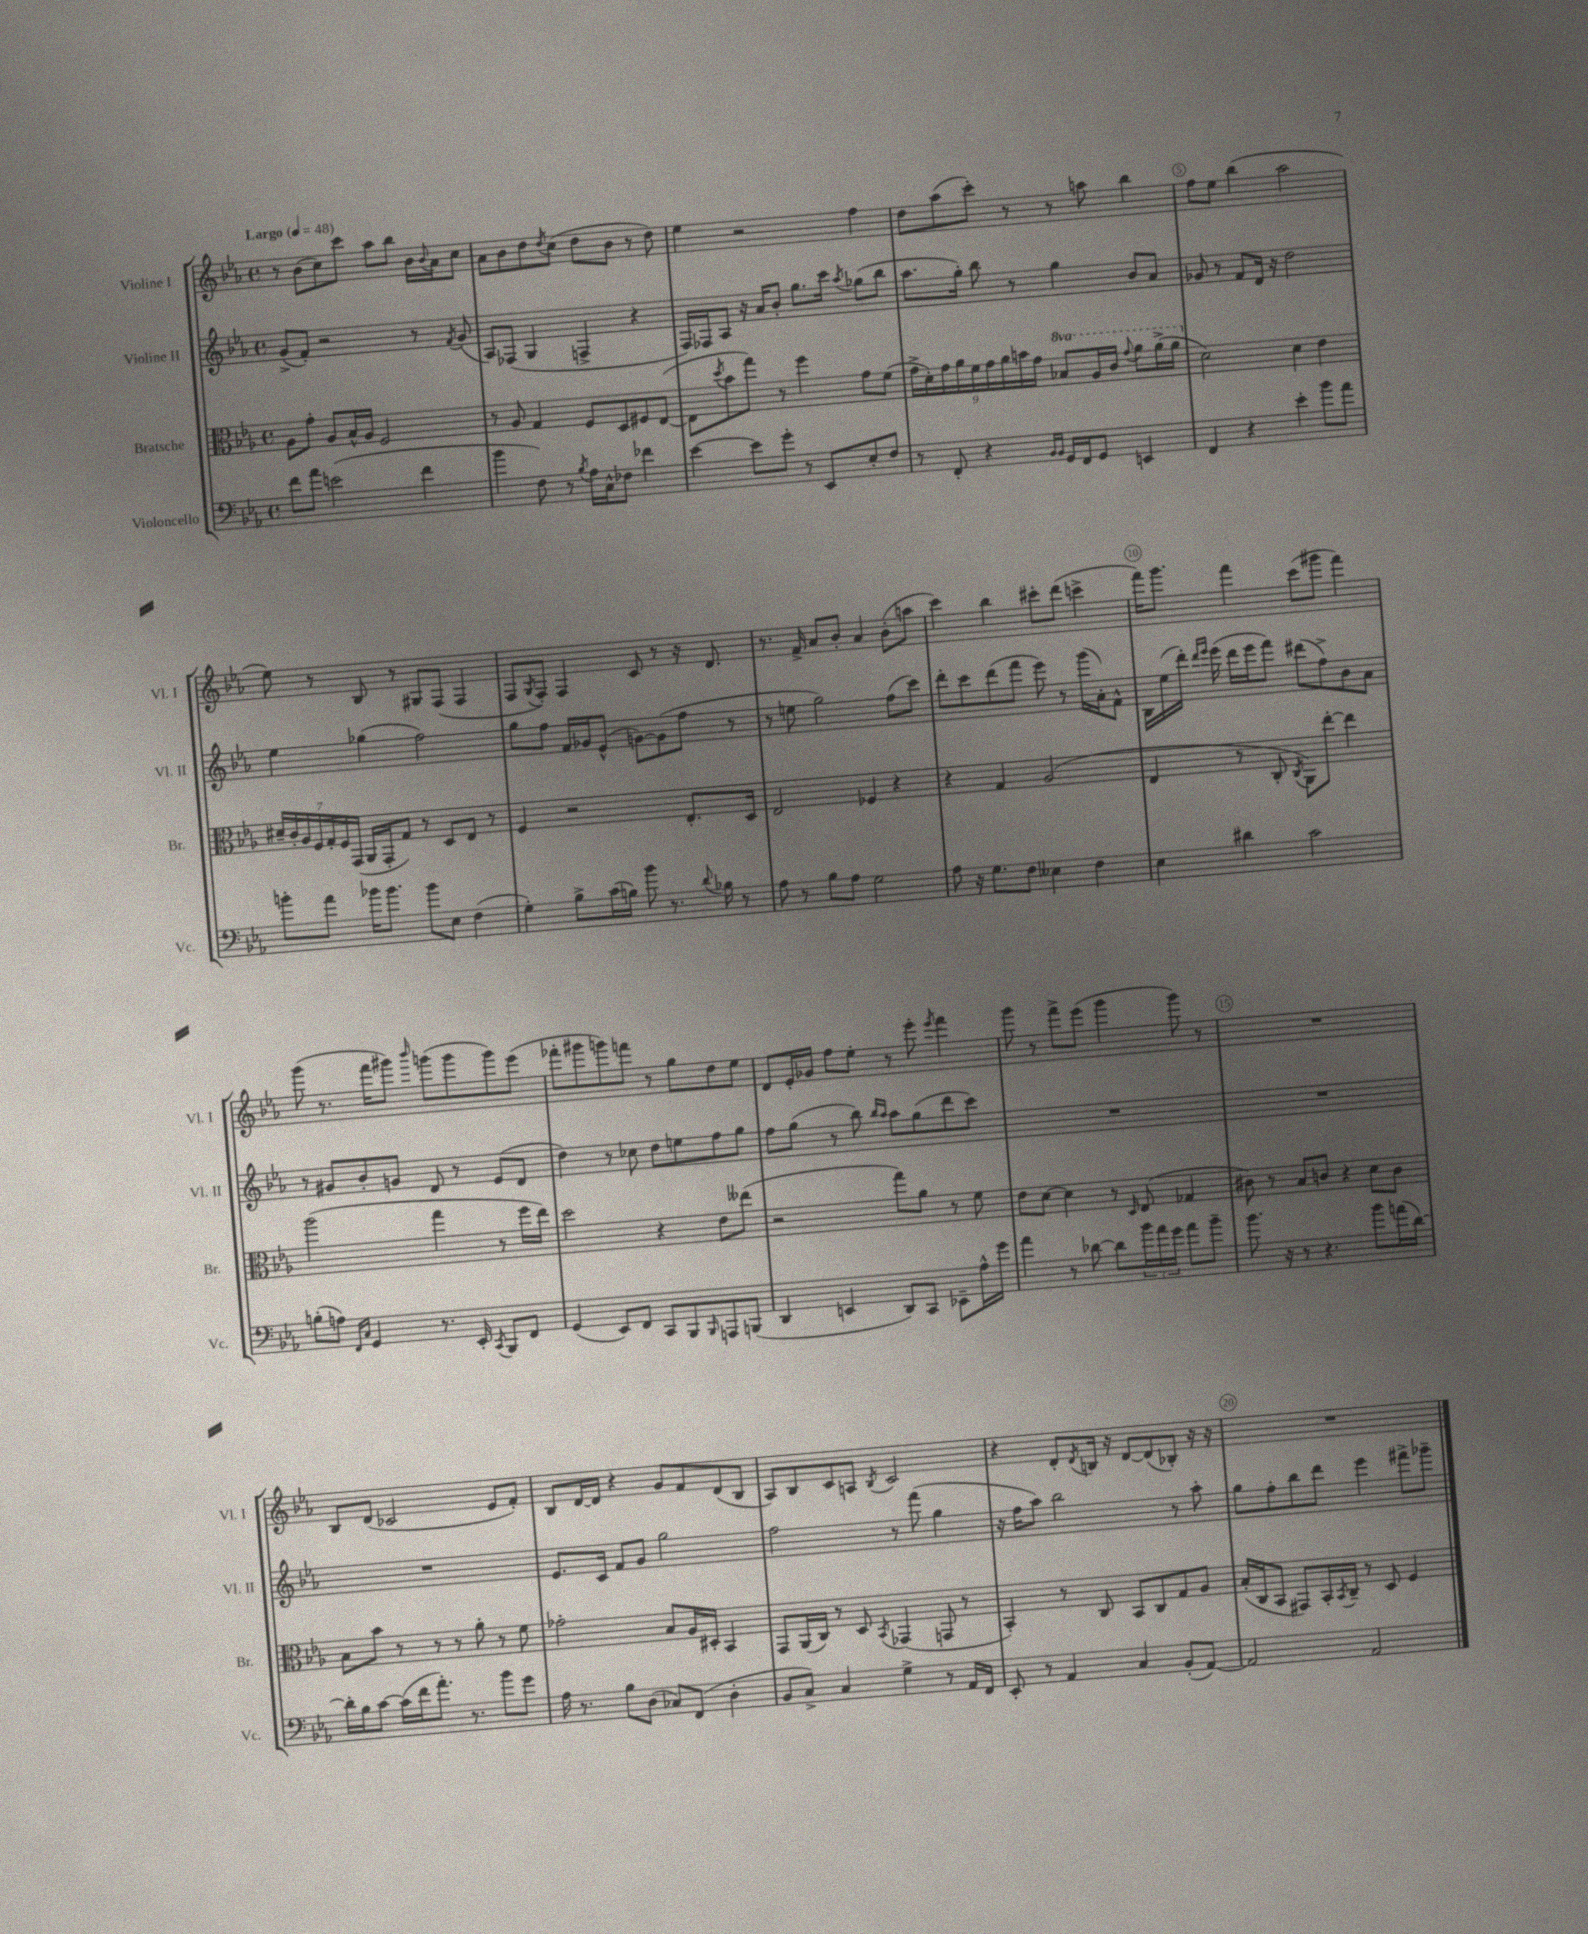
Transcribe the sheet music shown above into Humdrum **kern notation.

**kern	**kern	**kern	**kern
*staff4	*staff3	*staff2	*staff1
*clefF4	*clefC3	*clefG2	*clefG2
*k[b-e-a-]	*k[b-e-a-]	*k[b-e-a-]	*k[b-e-a-]
*M4/4	*M4/4	*M4/4	*M4/4
*met(c)	*met(c)	*met(c)	*met(c)
*MM48	*MM48	*MM48	*MM48
8f\L	8A-\L	(8g^/L	8r
8a-\J	8g'\J	8f'/J)	(8b-\L
(2e\	8A-/L	2r	8cc\)
.	16B-^^/L	.	8ccc\J
.	16A-/JJ	.	.
.	2F/	.	8aa-\L
.	.	.	8bb-\J
4f\	.	8r	16b-\LL
.	.	.	8qqb-/
.	.	.	16a-\J
.	.	8qf/	.
.	.	(8g/	8cc\J
=	=	=	=
4b-\	8r	8A-/L)	8a-\L
.	8A-/	(8F-/J	8b-\
8F\)	4G/	4G/	8dd\
.	.	.	8qdd/
8r	.	.	(8cc\J
8qB-/	.	.	.
16A-\LL	8F/L	4F^/	8dd\L
16C^^\J	.	.	.
8F-\J	8D/	.	8b-\J
4f-\	8F#/	4r	8r
.	([8E-/J	.	8dd\)
=	=	=	=
[4e-\	8E-\]L	16F/LL)	4ee-\
.	.	16F-/J	.
.	8qdd/	.	.
.	8b-\	8A-/J	.
8e-\]L	8gg\J)	16r	2r
.	.	16a-/LK	.
8g'\J	8r	8b-'/J	.
8r	4ff\	8.gg\L	.
8EE-/L	.	.	.
.	.	16ccc\Jk	.
.	.	8qaa-/	.
8E-'/	8g\L	(8gg-\L	4ff\
8F/J	(8f\J	8bb-\J	.
=	=	=	=
8r	18g^\LL	8.aa-\L	8dd\L
.	18d'\)	.	.
.	18g\	.	.
8FF'/	.	.	(8aa-\
.	18a-\	.	.
.	.	16gg'\Jk)	.
.	18f\	.	.
4r	.	8bb-\	8ccc'\J)
.	18g\	.	.
.	18a-\	.	.
.	.	8r	8r
.	18b\	.	.
.	18g\JJ	.	.
16qqBB-/LL	.	.	.
16qqBB-/JJ	.	.	.
16GG/LL	8b-/L	4gg\	8r
16FF/J	.	.	.
8GG/J	16a-/L	.	8aa\
.	16cc/JJ	.	.
.	8qqgg/	.	.
4EE/	8aa-\L	8b-/L	4bb-\
.	(16aa-^\L	8a-/J	.
.	16aa-\JJ	.	.
=	=	=	=
4FF/	2d\)	8g-/	8ff\L
.	.	8r	8ee-\J
4r	.	8f/L	(4bb-\
.	.	16d/Jk	.
.	.	16r	.
4e-'\	4d\	2dd\	2aa-\
8b-\L	4e-\	.	.
8a-\J	.	.	.
=	=	=	=
8b'\L	28d#~/LL	4ee-\	8ee-\)
.	28c'/	.	.
.	28A-/	.	.
.	28F/	.	.
8a-\J	.	.	8r
.	28G'/	.	.
.	28F/	.	.
.	(28GG/JJ	.	.
16b-\LK	16AA-/LL	(4gg-\	8B-/
8.b-\J	16GG'/J	.	.
.	8G/J)	.	8r
8b-\L	8r	2ff\)	8G#/L
8E-\J	8D/L	.	(8F/J
(4F\	8E-/J	.	4F/
.	8r	.	.
=	=	=	=
4G'\)	4F/	8gg\L	8F/L
.	.	.	8qG/
.	.	8ff\J	8F'/J)
8B-^\L	2r	16f/LL	4F/
.	.	16g-/J	.
(16c\L	.	(8e-^^/J	.
16B\JJ)	.	.	.
8b-\	.	[8g\L)	8c/
8.r	.	(8g\]	8r
.	8.E-'/L	8ff\J	16r
8qqd/	.	.	.
16B-\	.	.	8.d/
8r	.	8r	.
.	16D/Jk	.	.
=	=	=	=
8A-\	2E-/	8r	8.r
8r	.	8ee\	.
.	.	.	16f^/
8B-\L	.	2gg\)	8a-/L
8A-\J	.	.	8b-'/J
2G\	4F-/	.	4a-/
.	4r	(8ff\L	(8b-'\L
.	.	8ccc\J)	8aa\J
=	=	=	=
8A-\	4r	8ddd'\L	4ccc\)
16r	.	8ccc\	.
8.G\L	.	.	.
.	4G/	(8ddd\	4bb-\
8F\J	.	8fff\J	.
4E--\	(2A-/	8eee-\)	8ccc#'\L
.	.	8r	(8ddd\J
4F\	.	(16ggg\LL	4ccc^\
.	.	16a-'\J)	.
.	.	8f^^\J	.
=	=	=	=
4E-\	4E-/	16B-\LL	16fff\LK)
.	.	(16ee-\	8.ggg\J
.	.	16ddd'\JJ)	.
.	.	16qqddd/LL	.
.	.	16qqeee-/JJ	.
.	.	(16eee-\	.
4d#\	8r	16ddd\LL	4fff\
.	.	16eee-\J	.
.	8C'/	8fff\J)	.
.	8qC/	.	.
2c\	8AA-\L)	(8ddd#\L	(8ccc\L
.	[8ee-'\J	8ff^\)	8ggg#\J
.	4ee-\]	8b-\	4fff\)
.	.	8a-\J	.
=	=	=	=
(8B'\L	(2aa-\	8r	(8ggg\
8A\J)	.	8g#/L	8.r
16qqFF/LL	.	.	.
16qqC/JJ	.	.	.
4GG/	.	8b-'/	.
.	.	.	16fff\LK
.	.	8g/J	8ggg#\J)
.	.	.	16qqbbb-/
8.r	4gg\	8d/	(8ggg\L
.	.	8r	8ggg\
16EE-'/	.	.	.
8qCC/	.	.	.
8BBB-/L	8r	(8e-/L	8ggg\)
8FF/J	16ff\LL	8d/J	(8eee-\J
.	16ee-\JJ)	.	.
=	=	=	=
(4GG/	2dd\	4dd\)	8fff-'\L
.	.	.	8ggg#\
8EE-/L)	.	8r	8ggg\)
8FF/J	.	8cc-\	8fff\J
8CC/L	4r	8dd\L	8r
8BBB-/	.	8ee\	8gg\L
16qqBBB-/	.	.	.
8AAA/	8e-\L	8ff\	8dd\
(8BBB/J	(8ee--\J	8gg\J	8ee-\J
=	=	=	=
4DD/	2r	8ff\L	8d/L
.	.	(8gg\J	16e-'/L
.	.	.	16g-/JJ
4EE/	.	8r	8ff\L
.	.	8bb-\)	8ee-'\J
.	.	16qqbb-/LL	.
.	.	16qqaa-/JJ	.
8DD/L)	8gg\L)	8aa-\L	8r
8CC/J	8a-\J	(8gg\	8eee-'\
.	.	.	8qeee-/
8EE-~\L	8r	8ddd\	4fff\
16A-^^\L	8f\	8ccc\J)	.
16g\JJ	.	.	.
=	=	=	=
4a-\	8e-\L	1r	8ggg\
.	[8d\J	.	8r
8r	4d\]	.	8fff^\L
[8d-\	.	.	(8eee-\J
8d-\]L	8r	.	4ggg\
.	16qqD/	.	.
24b-\L	(8E-/	.	.
24a-\	.	.	.
24g\JJ	.	.	.
8a-\L	4G-/	.	8ggg\)
8b-~\J	.	.	8r
=	=	=	=
8.b-\	8c#\)	1r	1r
.	8r	.	.
16r	.	.	.
8r	8B-/L	.	.
4.r	8c/J	.	.
.	4r	.	.
8b-\L	8d\L	.	.
(16a\L	8c\J	.	.
[16d\JJ)	.	.	.
=	=	=	=
16d'\]LL	8B-\L	1r	8B-/L
16B-\J	.	.	.
[8c\J	8b-\J	.	(8d/J
(16c\]LL	8r	.	2c-/
16f\J	.	.	.
8.a-'\J)	8r	.	.
.	8r	.	.
8.r	.	.	.
.	8a-'\	.	.
8b-\L	8r	.	8e-/L
8g\J	8f\	.	8f'/J)
=	=	=	=
16A-\	2g-'\	8.e-/L	8B-/L
8.r	.	.	.
.	.	.	[16d/L
.	.	16c/Jk	16d/]JJ
8B-\L	.	8f/L	4r
(8D\J	.	8g/J	.
8C-/L)	8B-/L	2gg\	8g/L
(8FF/J	16A-/L	.	8f/
.	16D#'/JJ	.	.
4D'\	4BB-/	.	(8d/
.	.	.	8B-/J
=	=	=	=
8BB-/L	8GG/L	2ff\	8A-/L)
8C^/J)	(16AA-/L	.	8B-/
.	16C/JJ)	.	.
4C/	8r	.	8c/
.	8D/	.	8A/J
.	8qBB-/	.	8qB-/
4G^\	(4GG-/	8r	2c/
.	.	(8fff\	.
8r	8GG/	4gg\	.
16AA-/LL	8r	.	.
16FF/JJ	.	.	.
=	=	=	=
8EE-'/	4BB-'/)	16r	4r
.	.	16ff\LK	.
8r	.	8aa-\J)	.
4AA-/	8r	2bb-\	8d'/L
.	.	.	8qd/
.	8C/	.	16B/Jk
.	.	.	16r
4C/	8BB-/L	.	[8d/L
.	8C/	.	(8d/]
(8BB-'/L	8G/	8r	8B-'/J)
[8AA-/J)	8A-/J	8aa-'\	16r
.	.	.	16r
=	=	=	=
2AA-/]	(16B-'/LL	8gg\L	1r
.	16C/J	.	.
.	8BB-/J	8ff'\	.
.	8GG#/L)	8bb-\	.
.	16BB-'/L	8ddd\J	.
.	8qBB-/	.	.
.	16C~/JJ	.	.
2AA-/	8r	4eee-\	.
.	8D/	.	.
.	4F/	8fff#^\L	.
.	.	8ggg-~\J	.
==	==	==	==
*-	*-	*-	*-
